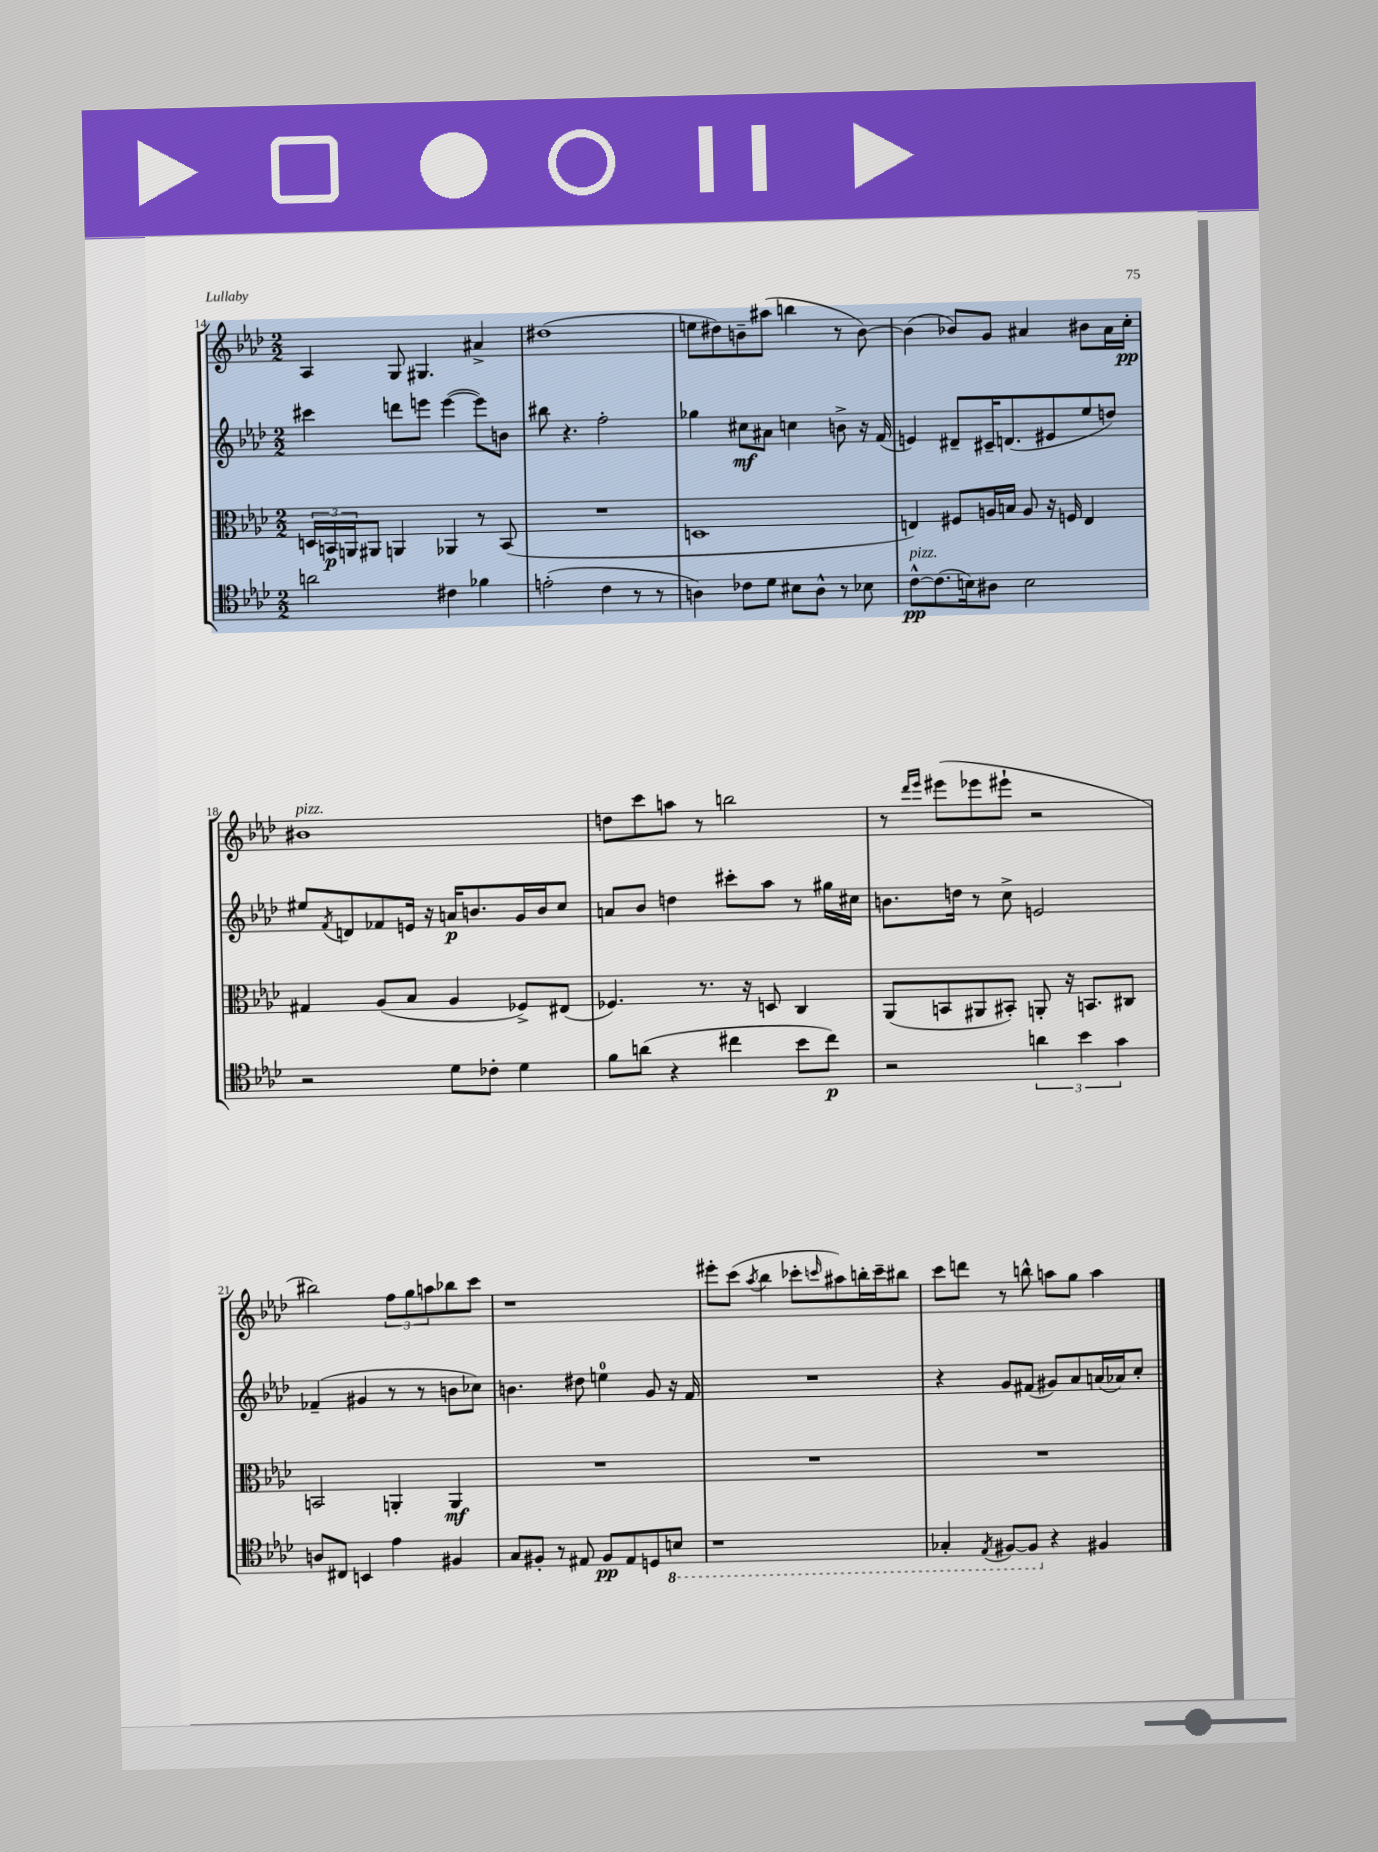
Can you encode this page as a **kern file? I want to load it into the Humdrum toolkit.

**kern	**kern	**kern	**kern
*staff4	*staff3	*staff2	*staff1
*clefC4	*clefC3	*clefG2	*clefG2
*k[b-e-a-d-]	*k[b-e-a-d-]	*k[b-e-a-d-]	*k[b-e-a-d-]
*M2/2	*M2/2	*M2/2	*M2/2
2a	24D	4ccc#	4A-
.	24BB	.	.
.	24AA	.	.
.	8AA#	.	.
.	4AA	8ddd	8G
.	.	8eee	4.G#
4c#	4AA-	([4eee	.
4f-	8r	8eee])	4a#^
.	(8BB	8b	.
=	=	=	=
(2e'	1r	8bb#	(1dd#
.	.	4.r	.
4c	.	2ff'	.
8r	.	.	.
8r	.	.	.
=	=	=	=
4A)	1D	4gg-	8ee
.	.	.	8dd#)
8c-	.	8cc#	8b~
8d-	.	8a#	(8aa#
8B#	.	4cc	4bb
8A^^	.	.	.
8r	.	8b^	8r
8B-	.	16r	[8b)
.	.	(16f	.
=	=	=	=
[8c^^	4E)	4e)	(4b]
(8.c]	.	.	.
.	8F#	8d#~	8b-)
16B)	.	.	.
8A#	16A	16c#~	8g
.	16B	(8.d	.
2B	8A	.	4a#
.	16r	8e#	.
.	16F	.	.
.	4E	8ee-	8b#
.	.	8dd)	16a#
.	.	.	16cc'
=	=	=	=
2r	4G#	8ee#	1b#
.	.	8qf	.
.	.	8d	.
.	(8A-	8f-	.
.	8B-	16e	.
.	.	16r	.
8d-	4A-	16a	.
.	.	8.b	.
8c-'	.	.	.
4d-	8F-^)	16g	.
.	.	16b	.
.	(8E#	8cc	.
=	=	=	=
8f	4.F-)	8a	8dd
(8a	.	8b-	8ccc
4r	.	4dd	8aa
.	8.r	.	8r
4cc#	.	8ccc#'	2bb
.	16r	.	.
.	8D	8aa-	.
8b-	4C	8r	.
8cc#)	.	16gg#	.
.	.	16cc#	.
=	=	=	=
2r	(8AA-	8.b	8r
.	.	.	16qqddd-
.	.	.	16qqeee-
.	8BB	.	(8eee#
.	.	16dd	.
.	8AA#	8r	8eee-
.	8BB#')	8cc^	8eee#`
6a	8AA'	2e	2r
.	16r	.	.
6b-	.	.	.
.	8.BB	.	.
6g	.	.	.
.	8C#	.	.
=	=	=	=
8A	2BB	(4f-~	2bb#)
8C#	.	.	.
4BB	.	4g#	.
4e-	4AA'	8r	12ff
.	.	.	12gg
.	.	8r	.
.	.	.	12aa
4F#	4AA	8b	8bb-
.	.	8cc-)	8ccc
=	=	=	=
8G	1r	4.b	1r
8F#'	.	.	.
8r	.	.	.
8E#	.	8dd#	.
8F#	.	4ee	.
8E#	.	.	.
8D	.	8g	.
8BB	.	16r	.
.	.	16f	.
=	=	=	=
1r	1r	1r	8eee#'
.	.	.	(8ccc
.	.	.	8qaa-
.	.	.	4bb-
.	.	.	8ccc-'
.	.	.	16qqccc
.	.	.	8aa#)
.	.	.	16bb'
.	.	.	16ccc~
.	.	.	8bb#
=	=	=	=
4GG-'	1r	4r	8ccc
.	.	.	8ddd
8qEE-	.	.	.
[8FF#	.	8g	8r
8FF#]	.	(8f#	8bb^^
4r	.	8g#)	8aa
.	.	8a-	8gg
4F#	.	(16a	4aa
.	.	16a-)	.
.	.	8cc'	.
==	==	==	==
*-	*-	*-	*-
